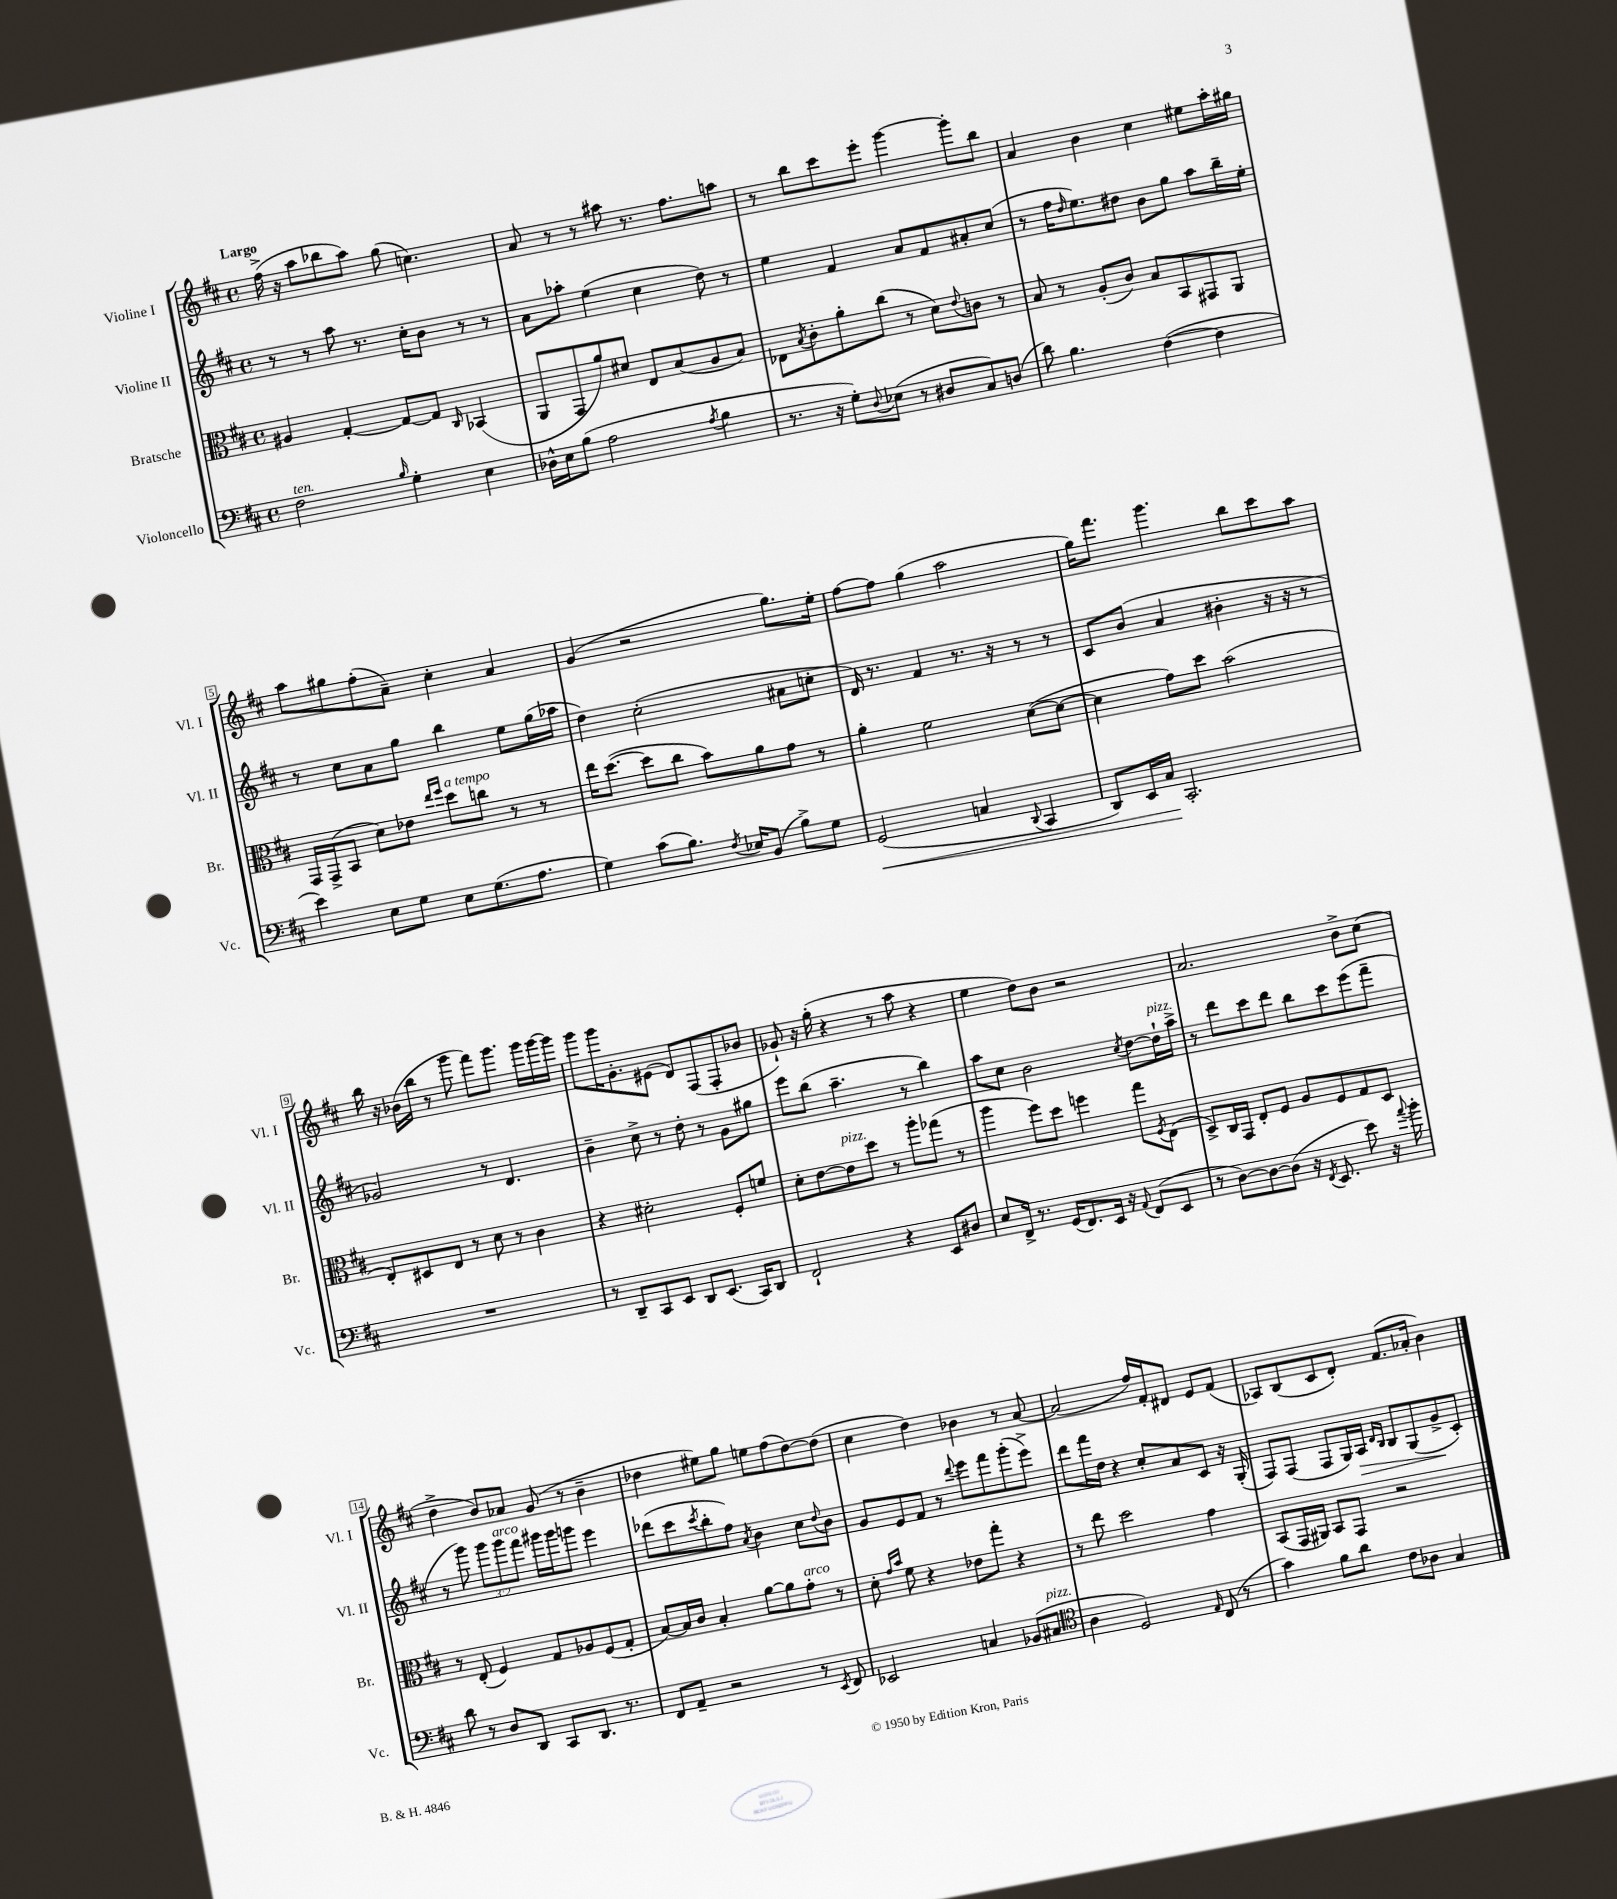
<<
\new StaffGroup <<
\new Staff = "s0" \with { instrumentName = "Violine I" shortInstrumentName = "Vl. I" } {
    \clef treble \key d \major \defaultTimeSignature \time 4/4 \tempo "Largo"
    fis''16->( r16 a''8 bes''8 a''8) g''8( c''4.) |
    a'8 r8 r8 ais''8 r8. fis''8. a''8 |
    r8 b''8 cis'''8 e'''8-. g'''4~ g'''8-. b''8 |
    a'4 b'4 cis''4 eis''8 a''16-. gis''16 |
    a''8 gis''8 fis''8-.( a'8--) cis''4-. a'4 |
    g'4( r2 g''8.) e''16-. |
    fis''8~ fis''8 g''4( a''2 |
    g''16) fis'''8. g'''4. b''8 cis'''8 a''8 |
    b''16 r16 bes'16( b''16 r8 g'''8 fis'''8) g'''8. g'''16 g'''16~ g'''16 |
    g'''8 g'''16 g'8.-. eis'8( d'8) fis8( fis8-. bes'8 |
    ges'8-!) r16 g''16-.( r4 r8 a''8 r4 |
    e''4 d''8) b'8 r2 |
    a'2. b'8-> cis''8( |
    d''4-> b'8) aes'8 g'8( r8 b'4-- |
    des''4 eis''8) g''8 e''8 fis''8( des''8~) des''8( |
    cis''4 d''4) bes'4 r8 a'8~ |
    a'2( fis''16) fis'16-. dis'8 e'8 fis'8( |
    aes8) b8( cis'8 d'8-.) fis'8.( aes'16-. b'4) \bar "|." |
}
\new Staff = "s1" \with { instrumentName = "Violine II" shortInstrumentName = "Vl. II" } {
    \clef treble \key d \major \defaultTimeSignature \time 4/4 \override Staff.TupletNumber.text = #tuplet-number::calc-fraction-text
    r8 r8 a''8 r8. cis''16-. b'8 r8 r8 |
    a'8 aes''8-. e''4( cis''4 d''8) r8 |
    e''4 fis'4 a'8 fis'8 ais'8-. cis''8( |
    r8 fis''16 \grace { d''16 } e''8.) dis''8 b'8 g''8 a''8 b''16-- e''16-. |
    r8 cis''8 a'8 g''8 b''4 e''8 g''16( aes''16 |
    d''4) cis''2-.( ais'8 c''8-. |
    d'16) r8. fis'4 r8. r16 r8 r8 |
    cis'8 b'8( a'4 bis'4-. r16 r16 r8 |
    ges'2) r8 d'4. |
    b'4-- cis''8-> r8 d''8-. r8 g'8 gis''8 |
    e'''8 b''8( a''4.-- r8 b''4) |
    a''8 cis''8 b'2 \acciaccatura { cis''8 } d''8~ d''16-!^\markup { \italic "pizz." } a''16-> |
    r8 d'''8 cis'''8 d'''8 b''8 cis'''8 e'''8( fis'''8-- |
    r8 g'''8) \tuplet 3/2 { g'''8 g'''8^\markup { \italic "arco" } fis'''8 } gis'''16 gis'''16 g'''8 e'''4 |
    des'''8( cis'''8 \acciaccatura { cis'''8 } b''8-. fis''8) \acciaccatura { a'8 } b'4 cis''8 \appoggiatura { d''8 } b'8 |
    g'8 e'8 fis'8 r8 \appoggiatura { d'''8 } e'''8 fis'''8 g'''8-.( e'''8->) |
    d'''8 fis'''16 d''16 r4 cis''8-. a'8 cis'8 r16 g16-.( |
    fis8) fis8( fis8 g16) a16\> \grace { d'16 b16 } b8 g8( g'8->\! cis'8-.) \bar "|." |
}
\new Staff = "s2" \with { instrumentName = "Bratsche" shortInstrumentName = "Br." } {
    \clef alto \key d \major \defaultTimeSignature \time 4/4
    ais4 g4~-. g8~ g8 \grace { cis16 } bes,4( |
    a,8 g,8 a'8) dis'8 e8 b8( a8 b8) |
    ees8 \acciaccatura { b8 } cis'8-. a'8-. cis''8( r8 d'8) \appoggiatura { e'8 } c'8 r8 |
    b8 r8 a8-.( cis'8) b8 b,8 gis,8 a,8 |
    g,16 g,16->( b,8 d'8) ees'8 \grace { e''16 fis''16 } d''8^\markup { \italic "a tempo" } c''8 r8 r8 |
    e''16 d''8.~( d''8 cis''8 b'8) a'8 g'8 r8 |
    a'4-. fis'2 d'8~( d'8~ |
    d'4 g'8) d''8 b'2( |
    e8-.) dis8 e8 r8 d'8 r8 cis'4 |
    r4 dis'2-. fis8-. f'8 |
    d'8-. e'8~ e'8^\markup { \italic "pizz." } d''8 r8 a''8-. ges''8( r8 |
    a''4 fis''8) d''8 f''4 g''8 \acciaccatura { fis8 } e8( |
    d8->) cis16 g,16 e8-. fis8 a8 fis8 g8 d8 |
    r8 e8-.( fis4) g8 aes8 fis8( g8-. |
    b8~) b16 cis'16 b4-. a'8~ a'8 g'8-.^\markup { \italic "arco" } r8 |
    d'8-. \grace { g'16 b'16 } fis'8 r4 ees'8 g''8-. r4 |
    r8 e''8 d''2 g'4 |
    b,8( g,16 ais,16) b,8 g,8 r2 \bar "|." |
}
\new Staff = "s3" \with { instrumentName = "Violoncello" shortInstrumentName = "Vc." } {
    \clef bass \key d \major \defaultTimeSignature \time 4/4
    fis2^\markup { \italic "ten." } \grace { b16 } g4-. e4 |
    des16-^ e16 b8( a2 \acciaccatura { a8 } b4 |
    r8. r16 g8-.) \appoggiatura { d8 } ees8( r8 dis8 cis8) d8( |
    d'8) b4. fis4~( fis4 |
    e'4) e8 g8 e8 g8.( a8. |
    g4) cis'8( b8.) \acciaccatura { fis8 } ees16 b,8( b8->) g8 |
    g,2\<( c4 \appoggiatura { d,8 } cis,4 |
    d,8) e,16 cis16\! cis,2.-. |
    R1 |
    r8 d,8-- cis,8 e,8 d,8 e,8.( cis,16) d,8 |
    fis,2-! r4 e,8 dis8 |
    e8 fis,16-> r8. g,16( fis,8.) e,16 r16 \appoggiatura { a,8 } fis,8( e,8 |
    r8 d8~) d8~ d8( r16 \acciaccatura { fis,8 } e,8. e'8) r16 \appoggiatura { a'8 } b'16-. |
    d'8 r8 d8 d,8 cis,8 d,8. r8. |
    fis,8 a,8-- r2 r8 \acciaccatura { e,8 } fis,8 |
    ees,2 c4 bes,8( cis8^\markup { \italic "pizz." } |
    \clef tenor a4 d2) \grace { e16 } cis8( r8 |
    g'4) fis'8 a'8 cis'8 aes8 g4 \bar "|." |
}
>>
>>
\layout { \context { \Score \override BarNumber.stencil = #(make-stencil-boxer 0.1 0.3 ly:text-interface::print) } }
